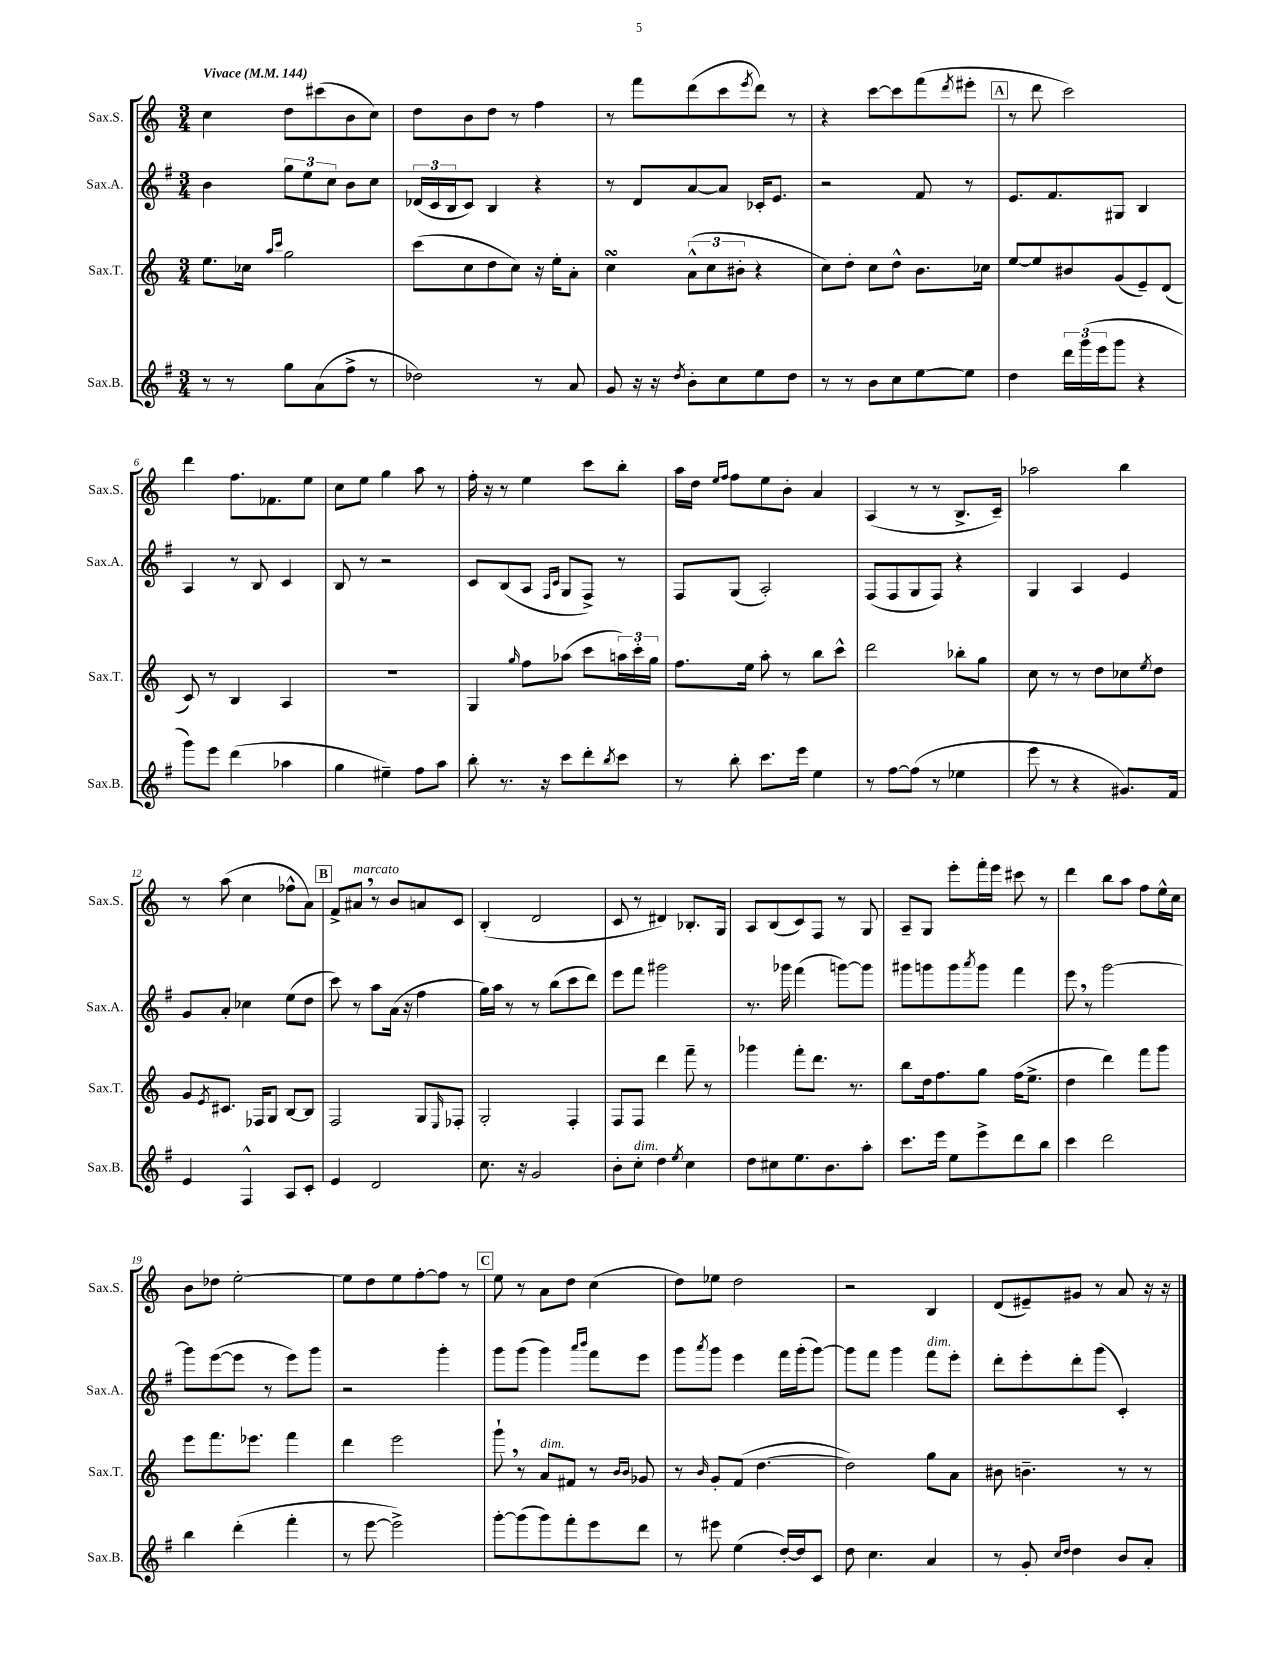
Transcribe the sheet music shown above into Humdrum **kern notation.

**kern	**kern	**kern	**kern
*staff4	*staff3	*staff2	*staff1
*clefG2	*clefG2	*clefG2	*clefG2
*k[f#]	*k[]	*k[f#]	*k[]
*M3/4	*M3/4	*M3/4	*M3/4
*MM144	*MM144	*MM144	*MM144
8r	8.ee	4b	4cc
8r	.	.	.
.	16cc-	.	.
.	16qqaa	.	.
.	16qqccc	.	.
8gg	2gg	12gg	8dd
.	.	12ee	.
(8a	.	.	(8ccc#
.	.	12cc	.
8ff#^	.	8b	8b
8r	.	8cc	8cc)
=	=	=	=
2dd-)	(8ccc	(24d-	8dd
.	.	24c	.
.	.	24B	.
.	8cc	8c)	8b
.	8dd	4B	8dd
.	8cc)	.	8r
8r	16r	4r	4ff
.	16ee'	.	.
8a	8a'	.	.
=	=	=	=
8g	4cc	8r	8r
16r	.	8d	8fff
16r	.	.	.
8qdd	.	.	.
8b'	(12a^^	[8a	(8ddd
.	12cc	.	.
8cc	.	8a]	8ccc
.	12b#'	.	.
.	.	.	8qeee
8ee	4r	16c-'	8ddd)
.	.	8.e	.
8dd	.	.	8r
=	=	=	=
8r	8cc)	2r	4r
8r	8dd'	.	.
8b	8cc	.	[8ccc
8cc	8dd^^	.	8ccc]
[8ee	8.b	8f#	(8fff
.	.	.	8qddd
8ee]	.	8r	8eee#'
.	16cc-	.	.
=	=	=	=
4dd	[8ee	8.e	8r
.	8ee]	.	8ddd
.	.	8.f#	.
24ddd	8b#	.	2ccc)
(24ggg	.	.	.
24eee	.	.	.
8ggg	(8g	8G#	.
4r	8e~)	4B	.
.	(8d	.	.
=	=	=	=
8ggg)	8c)	4A	4ddd
8eee	8r	.	.
(4ddd	4B	8r	8.ff
.	.	8B	.
.	.	.	8.f-
4aa-	4A	4c	.
.	.	.	8ee
=	=	=	=
4gg	2.r	8B	8cc
.	.	8r	8ee
4ee#~)	.	2r	4gg
8ff#	.	.	8aa
8aa	.	.	8r
=	=	=	=
8bb'	4G	8c	16ff'
.	.	.	16r
8.r	.	(8B	8r
.	16qqgg	.	.
.	8ff	8A	4ee
16r	.	.	.
.	.	16qqF#	.
.	.	16qqc	.
8ccc	(8aa-	8G	.
8ddd'	8ccc	8F#^)	8ccc
8qbb	.	.	.
8ccc	24aa)	8r	8bb'
.	24ccc'	.	.
.	24gg	.	.
=	=	=	=
8r	8.ff	8F#	16aa
.	.	.	16dd
.	.	.	16qqee
.	.	.	16qqff
8bb'	.	(8G	8ff
.	16ee	.	.
8.ccc	8aa'	2A')	8ee
.	8r	.	8b'
16eee	.	.	.
4ee	8bb	.	4a
.	8ccc^^	.	.
=	=	=	=
8r	2ddd	(8F#	(4A
[8ff#	.	8F#	.
(8ff#]	.	8G	8r
8r	.	8F#)	8r
4ee-	8bb-'	4r	8.B^
.	8gg	.	.
.	.	.	16c~)
=	=	=	=
8eee	8cc	4G	2aa-
8r	8r	.	.
4r	8r	4A	.
.	8dd	.	.
8.g#)	8cc-	4e	4bb
.	8qee	.	.
.	8dd	.	.
16f#	.	.	.
=	=	=	=
4e	8g	8g	8r
.	8qe	.	.
.	8.c#	8a'	(8aa
4F#^^	.	4cc-	4cc
.	16F-	.	.
.	8G	.	.
8A	[8B	(8ee	8ff-^^
8c'	8B]	8dd	8a)
=	=	=	=
4e	2F	8ccc)	8f^
.	.	8r	8a#
2d	.	8aa	8r
.	.	(16a	8b
.	.	16r	.
.	8G	4ff#	8a
.	16qqE	.	.
.	8F-'	.	8c
=	=	=	=
8.cc	2G'	16gg)	(4B'
.	.	16aa	.
.	.	8r	.
16r	.	.	.
2g	.	8r	2d
.	.	(8bb	.
.	4F'	8ccc	.
.	.	8ddd)	.
=	=	=	=
8b'	8F	8eee	8c
8cc'	8F	8fff#	8r
4dd	4ddd	2ggg#	4d#)
8qee	.	.	.
4cc	8fff~	.	8.B-'
.	8r	.	.
.	.	.	16G
=	=	=	=
8dd	4ggg-	8.r	8A
8cc#	.	.	(8B
.	.	16ggg-	.
8.ee	8fff'	(4fff#	8c)
.	8.ddd	.	8F
8.b	.	.	.
.	.	[8ggg)	8r
.	8.r	.	.
8aa'	.	8ggg]	8G
=	=	=	=
8.ccc	8bb	8ggg#	8A~
.	16dd	8ggg	8G
16eee	8.ff	.	.
8ee	.	8ggg	8eee'
.	.	8qaaa	.
8eee^	8gg	8ggg	16fff'
.	.	.	16eee
8ddd	(16ff	4fff#	8ccc#
.	8.ee^	.	.
8bb	.	.	8r
=	=	=	=
4ccc	4dd	8eee	4ddd
.	.	8r	.
2ddd	4ddd)	[2ggg	8bb
.	.	.	8aa
.	8fff	.	8ff
.	8ggg	.	16ee^^
.	.	.	16cc
=	=	=	=
4bb	8eee	8ggg]	8b
.	8.fff	([8eee	8dd-
(4ddd'	.	8eee]	[2ee'
.	8.eee-	.	.
.	.	8r	.
4fff#'	4fff	8eee)	.
.	.	8ggg	.
=	=	=	=
8r	4ddd	2r	8ee]
[8eee	.	.	8dd
2eee^])	2eee	.	8ee
.	.	.	[8ff'
.	.	4ggg'	8ff]
.	.	.	8r
=	=	=	=
[8ggg'	8ggg`	8ggg	8ee
(8ggg]	8r	(8ggg	8r
8ggg)	8a	4ggg)	8a
8fff#'	8f#	.	8dd
.	.	16qqaaa	.
.	.	16qqbbb	.
8eee	8r	8fff#	(4cc
.	16qqb	.	.
.	16qqb	.	.
8ddd	8g-	8eee	.
=	=	=	=
8r	8r	8ggg	8dd)
.	16qqb	8qaaa	.
8eee#	8g'	8ggg	8ee-
(4ee	(8f	4eee	2dd
.	[4.dd	.	.
[16dd')	.	16fff#	.
16dd]	.	(16ggg'	.
8c	.	[8ggg)	.
=	=	=	=
8dd	2dd])	8ggg]	2r
4.cc	.	8fff#	.
.	.	4ggg	.
4a	8gg	8fff#	4B
.	8a	8eee'	.
=	=	=	=
8r	8b#	8ddd'	(8d
8g'	4.b~	8eee'	8e#~)
16qqcc	.	.	.
16qqdd	.	.	.
4dd	.	8ddd'	8g#
.	.	(8ggg	8r
8b	8r	4c')	8a
8a'	8r	.	16r
.	.	.	16r
==	==	==	==
*-	*-	*-	*-
